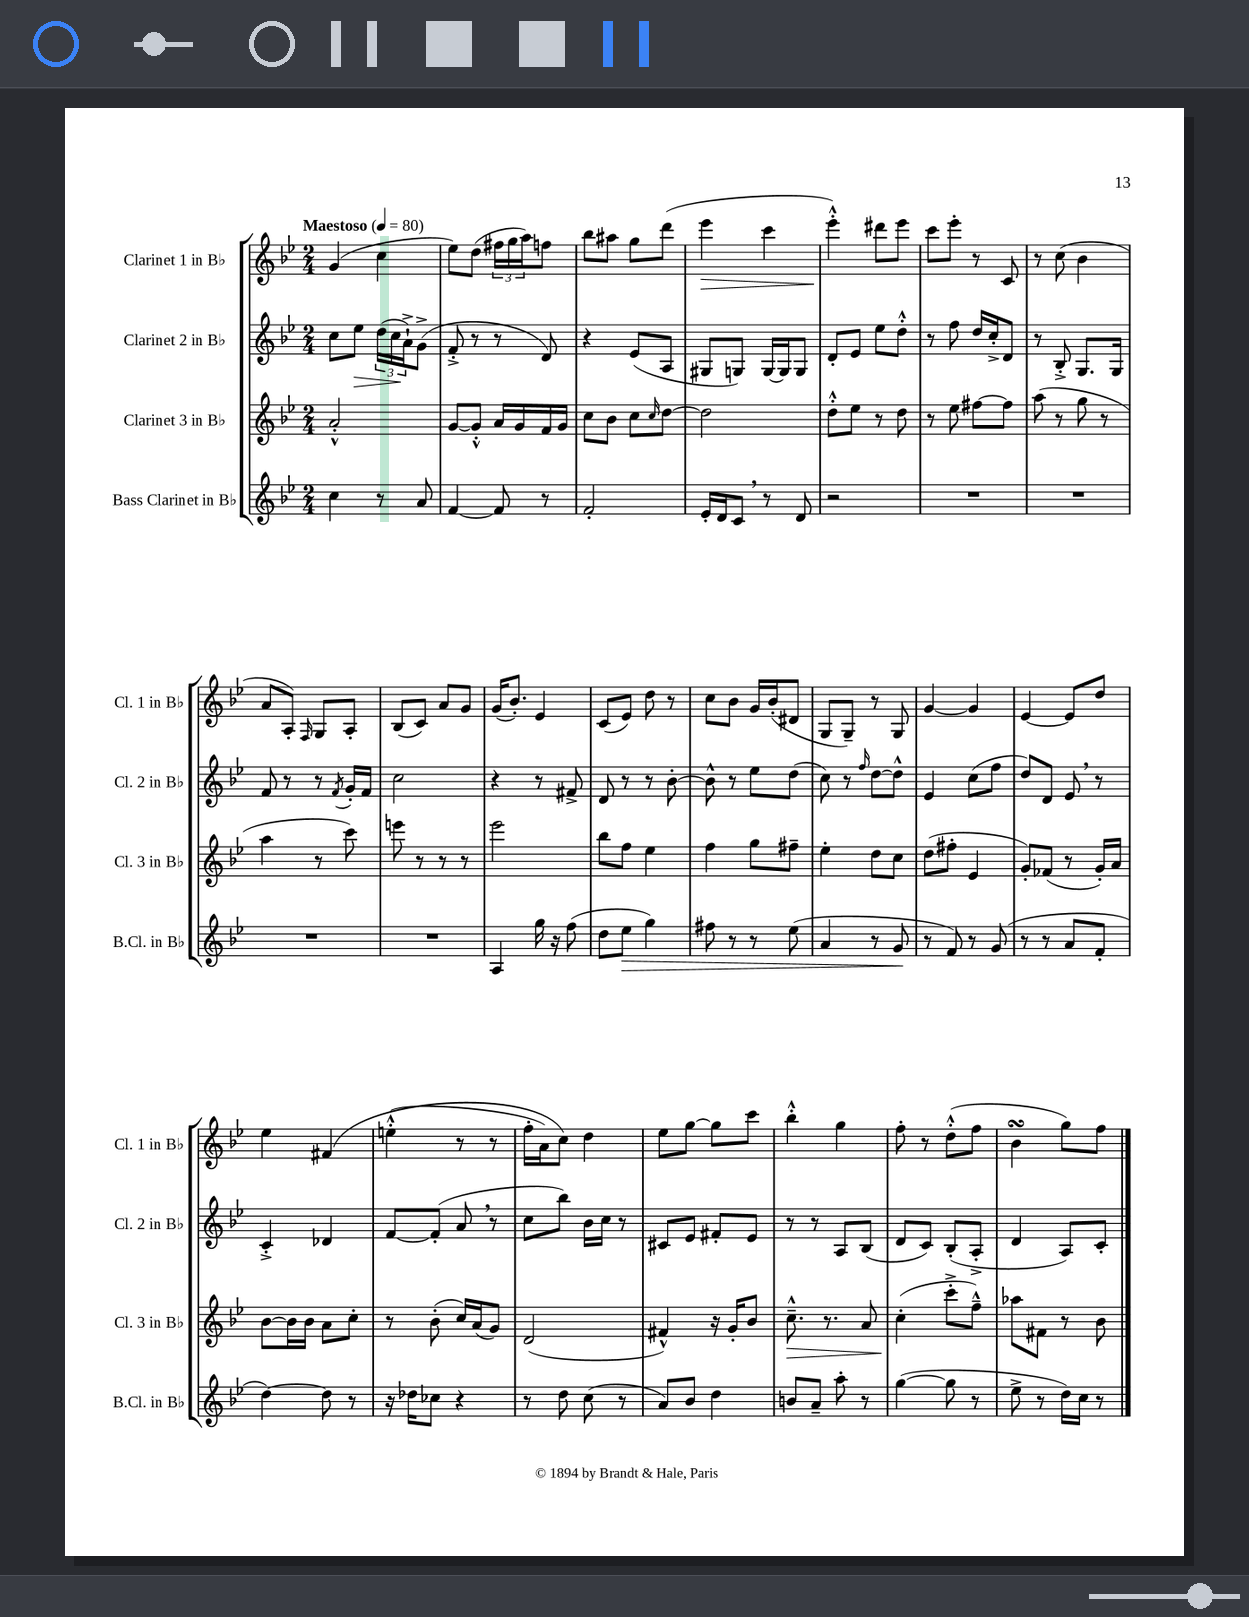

**kern	**dynam	**kern	**dynam	**kern	**dynam	**kern	**dynam
*part4	*part4	*part3	*part3	*part2	*part2	*part1	*part1
*staff4	*staff4	*staff3	*staff3	*staff2	*staff2	*staff1	*staff1
*I"Bass Clarinet in B♭	*	*I"Clarinet 3 in B♭	*	*I"Clarinet 2 in B♭	*	*I"Clarinet 1 in B♭	*
*I'B.Cl. in B♭	*	*I'Cl. 3 in B♭	*	*I'Cl. 2 in B♭	*	*I'Cl. 1 in B♭	*
*clefG2	*	*clefG2	*	*clefG2	*	*clefG2	*
*k[b-e-]	*	*k[b-e-]	*	*k[b-e-]	*	*k[b-e-]	*
*M2/4	*	*M2/4	*	*M2/4	*	*M2/4	*
*MM80	*	*MM80	*	*MM80	*	*MM80	*
=1	=1	=1	=1	=1	=1	=1	=1
!	!	!	!	!	!	!LO:TX:a:B:t=Maestoso	!
4cc\	.	2a'^^/	.	8cc\L	.	(4g/	.
!	!	!	!	!	!LO:HP:b	!	!
.	.	.	.	8ee-\J	>	.	.
8r	.	.	.	(24dd\LL	.	4cc\	.
.	.	.	.	24cc\	.	.	.
.	.	.	.	24a`^\J)	]	.	.
8a/	.	.	.	(8g^\J	.	.	.
=2	=2	=2	=2	=2	=2	=2	=2
[4f/	.	[8g/L	.	8f'^/	.	8ee-\L)	.
.	.	8g'^^/J]	.	8r	.	(8dd\J	.
8f/]	.	16a/LL	.	8r	.	24ff#X\LL	.
.	.	.	.	.	.	24gg\	.
.	.	16g/	.	.	.	.	.
.	.	.	.	.	.	24aa\J)	.
8r	.	16f/	.	8d/)	.	8ffn\J	.
.	.	16g/JJ	.	.	.	.	.
=3	=3	=3	=3	=3	=3	=3	=3
2f'/	.	8cc\L	.	4r	.	8bb-\L	.
.	.	8b-\J	.	.	.	8aa#X\J	.
.	.	8cc\L	.	(8e-/L	.	8gg\L	.
.	.	16qqcc/	.	.	.	.	.
.	.	[8dd\J	.	8A/J	.	(8ddd\J	.
=4	=4	=4	=4	=4	=4	=4	=4
!	!	!	!	!	!	!	!LO:HP:b
16e-'/LL	.	2dd\]	.	8G#X/L	.	4eee-\	>
16d/J	.	.	.	.	.	.	.
8c,/J	.	.	.	8Gn/J)	.	.	.
8r	.	.	.	[16G/LL	.	4ccc\	.
.	.	.	.	16G/J]	.	.	.
8d/	.	.	.	8G/J	.	.	.
=5	=5	=5	=5	=5	=5	=5	=5
2r	.	8dd'^^\L	.	8d'/L	.	4eee-'^^\)	.
.	.	8ee-\J	.	8e-/J	.	.	.
.	.	8r	.	8ee-\L	.	8ddd#X\L	]
.	.	8dd\	.	8dd'^^\J	.	8eee-\J	.
=6	=6	=6	=6	=6	=6	=6	=6
2r	.	8r	.	8r	.	8ccc\L	.
.	.	8ee-\	.	8ff\	.	8eee-'\J	.
.	.	[8ff#X\L	.	16dd/LL	.	8r	.
.	.	.	.	16cc'^/J	.	.	.
.	.	8ff#\J]	.	8d/J	.	8c/	.
=7	=7	=7	=7	=7	=7	=7	=7
2r	.	(8aa\	.	8r	.	8r	.
.	.	8r	.	8B-'^/	.	(8cc\	.
.	.	8gg\	.	8.G/L	.	4b-\	.
.	.	8r	.	.	.	.	.
.	.	.	.	16G/Jk	.	.	.
!!LO:LB:g=z
=8	=8	=8	=8	=8	=8	=8	=8
2r	.	4aa\	.	8f/	.	8a/L	.
.	.	.	.	8r	.	8A'/J)	.
.	.	.	.	.	.	16qqF/	.
.	.	8r	.	8r	.	8G/L	.
.	.	.	.	8qf/	.	.	.
.	.	8ccc\)	.	16g'/LL	.	8A'/J	.
.	.	.	.	16f/JJ	.	.	.
=9	=9	=9	=9	=9	=9	=9	=9
2r	.	8eeen\	.	2cc\	.	(8B-/L	.
.	.	8r	.	.	.	8c/J)	.
.	.	8r	.	.	.	8a/L	.
.	.	8r	.	.	.	8g/J	.
=10	=10	=10	=10	=10	=10	=10	=10
4A/	.	2eee-\	.	4r	.	(16g/KL	.
.	.	.	.	.	.	8.b-'/J)	.
16gg\	.	.	.	8r	.	4e-/	.
16r	.	.	.	.	.	.	.
(8ff\	.	.	.	8f#X^/	.	.	.
=11	=11	=11	=11	=11	=11	=11	=11
8dd\L	.	8bb-\L	.	8d/	.	(8c/L	.
!	!LO:HP:b	!	!	!	!	!	!
8ee-\J	>	8ff\J	.	8r	.	8e-/J)	.
4gg\)	.	4ee-\	.	8r	.	8dd\	.
.	.	.	.	[8b-'\	.	8r	.
=12	=12	=12	=12	=12	=12	=12	=12
8ff#X\	.	4ff\	.	8b-^^\]	.	8cc\L	.
8r	.	.	.	8r	.	8b-\J	.
8r	.	8gg\L	.	8ee-\L	.	16g/LL	.
.	.	.	.	.	.	(16b-'/J	.
(8ee-\	.	8ff#X~\J	.	(8dd\J	.	8d#X/J	.
=13	=13	=13	=13	=13	=13	=13	=13
4a/	.	4ee-'\	.	8cc\)	.	8G/L	.
.	.	.	.	8r	.	8G~/J)	.
.	.	.	.	16qqff/	.	.	.
8r	.	8dd\L	.	[8dd\L	.	8r	.
8g/	.	8cc\J	.	8dd^^\J]	.	8G/	.
.	]	.	.	.	.	.	.
=14	=14	=14	=14	=14	=14	=14	=14
8r	.	(8dd\L	.	4e-/	.	[4g/	.
8f/)	.	8ff#X'\J	.	.	.	.	.
8r	.	4e-/	.	(8cc\L	.	4g/]	.
(8g/	.	.	.	8ff\J	.	.	.
=15	=15	=15	=15	=15	=15	=15	=15
8r	.	8g'/L)	.	8dd/L)	.	[4e-/	.
8r	.	(8f-X/J	.	8d/J	.	.	.
8a/L	.	8r	.	8e-,/	.	8e-/L]	.
8f'/J	.	16g'/LL)	.	8r	.	8dd/J	.
.	.	16a/JJ	.	.	.	.	.
!!LO:LB:g=z
=16	=16	=16	=16	=16	=16	=16	=16
[4dd\)	.	[8b-\L	.	4c'^/	.	4ee-\	.
.	.	16b-\L]	.	.	.	.	.
.	.	16b-\JJ	.	.	.	.	.
8dd\]	.	8a\L	.	4d-X/	.	(4f#X/	.
8r	.	8cc'\J	.	.	.	.	.
=17	=17	=17	=17	=17	=17	=17	=17
16r	.	8r	.	[8f/L	.	(4een'^^\	.
16dd-X\KL	.	.	.	.	.	.	.
8cc-X\J	.	(8b-'\	.	(8f'/J]	.	.	.
4r	.	16cc/LL)	.	8a,/	.	8r	.
.	.	(16a/J	.	.	.	.	.
.	.	8g/J)	.	8r	.	8r	.
=18	=18	=18	=18	=18	=18	=18	=18
8r	.	(2d/	.	8cc\L	.	16ff'\LL	.
.	.	.	.	.	.	16a\J)	.
8dd\	.	.	.	8bb-\J)	.	8cc\J)	.
(8cc\	.	.	.	16b-\LL	.	4dd\	.
.	.	.	.	16cc\JJ	.	.	.
8r	.	.	.	8r	.	.	.
=19	=19	=19	=19	=19	=19	=19	=19
8a/L)	.	4f#X^^/)	.	8c#X/L	.	8ee-\L	.
8b-/J	.	.	.	8e-/J	.	[8gg\J	.
4dd\	.	16r	.	8f#X'/L	.	8gg\L]	.
.	.	16g'/KL	.	.	.	.	.
.	.	8b-/J	.	8e-/J	.	8ccc\J	.
=20	=20	=20	=20	=20	=20	=20	=20
!	!	!	!LO:HP:b	!	!	!	!
8bn/L	.	8.cc~^^\	>	8r	.	4bb-'^^\	.
8a~/J	.	.	.	8r	.	.	.
.	.	8.r	.	.	.	.	.
8aa'\	.	.	.	8A/L	.	4gg\	.
8r	.	8a/	.	(8B-/J	.	.	.
=21	=21	=21	=21	=21	=21	=21	=21
([4gg\	.	(4cc'\	.	8d/L	.	8ff'\	.
.	.	.	.	8c/J)	.	8r	.
8gg\]	.	8ccc'^\L	]	(8B-'/L	.	(8dd'^^\L	.
8r	.	8ff~^^\J)	.	8A'^/J	.	8ff\J	.
=22	=22	=22	=22	=22	=22	=22	=22
8ee-^\	.	8aa-X\L	.	4d/	.	4b-sSSs\	.
8r	.	8f#X\J	.	.	.	.	.
16dd\LL)	.	8r	.	8A/L)	.	8gg\L)	.
16cc\JJ	.	.	.	.	.	.	.
8r	.	8b-\	.	8c'/J	.	8ff\J	.
==	==	==	==	==	==	==	==
*-	*-	*-	*-	*-	*-	*-	*-
